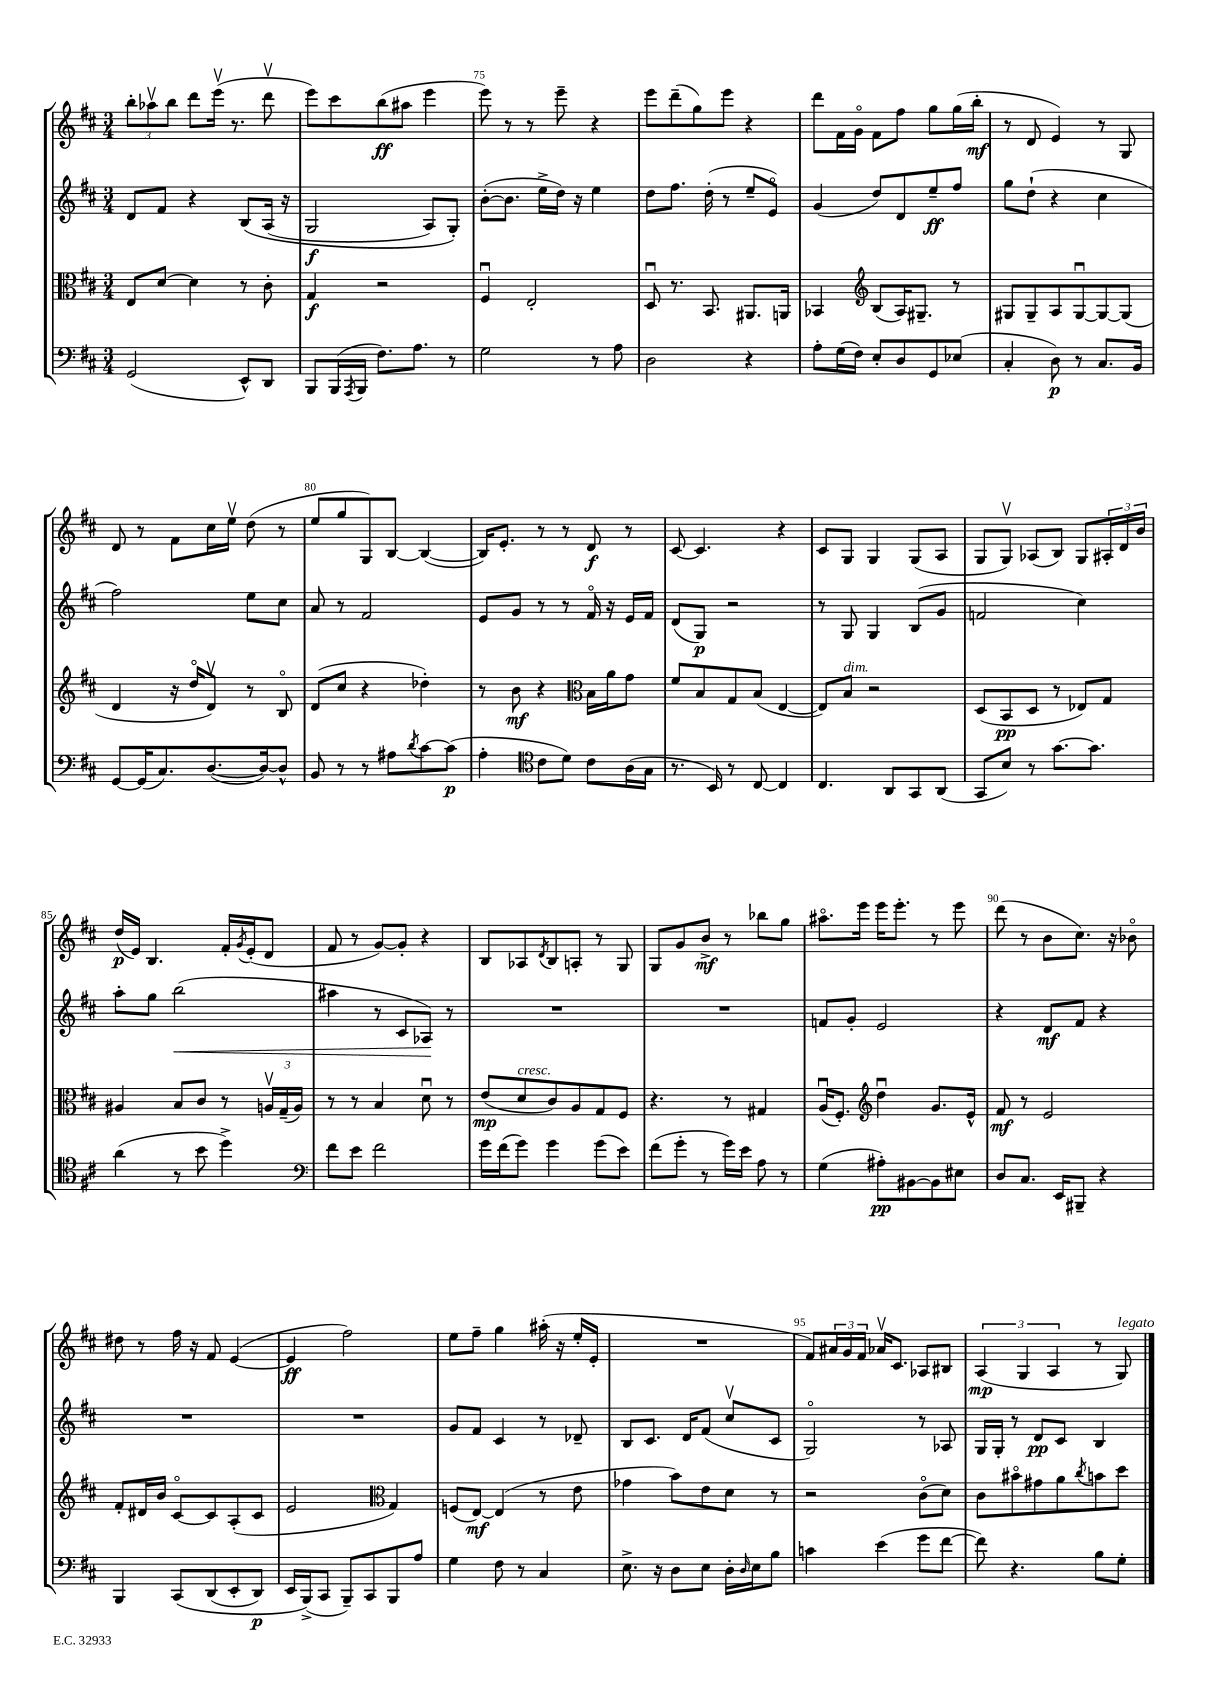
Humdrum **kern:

**kern	**kern	**kern	**kern
*staff4	*staff3	*staff2	*staff1
*clefF4	*clefC3	*clefG2	*clefG2
*k[f#c#]	*k[f#c#]	*k[f#c#]	*k[f#c#]
*M3/4	*M3/4	*M3/4	*M3/4
(2GG	8E	8d	12bb'
.	.	.	12aa-v
.	[8d	8f#	.
.	.	.	12bb
.	4d]	4r	8ddd
.	.	.	(16eeev
.	.	.	8.r
8EE^^)	8r	&(8B	.
8DD	8c#'	(16A	8dddv
.	.	16r	.
=	=	=	=
8BBB	4G	2G	8eee)
(16BBB	.	.	8ccc#
8qAAA	.	.	.
16BBB	.	.	.
8.F#)	2r	.	(8bb
.	.	.	8aa#
8.A	.	.	.
.	.	8A)	4eee
8r	.	8G'&)	.
=	=	=	=
2G	4F#u	([8b'	8eee)
.	.	8.b]	8r
.	2E'	.	8r
.	.	16ee^	.
.	.	16dd)	8eee~
.	.	16r	.
8r	.	4ee	4r
8A	.	.	.
=	=	=	=
2D	8Du	8dd	8eee
.	8.r	8.ff#	(8ddd~
.	.	.	8gg)
.	8.BB	(16dd'	.
.	.	8r	8eee
4r	8.AA#	8ee~	4r
.	.	8eo)	.
.	16AA	.	.
=	=	=	=
8A'	4BB-	(4g	8ddd
(16G	.	.	16f#
16F#)	.	.	16go
*	*clefG2	*	*
8E'	(8B	8dd)	8f#
8D	16A)	8d	8ff#
.	8.G#~	.	.
8GG	.	8ee~	8gg
(8E-	8r	8ff#	(16gg
.	.	.	16bb'
=	=	=	=
4C#'	8G#	8gg	8r
.	8G#~	(8dd`	8d
8D)	8A	4r	4e)
8r	[8G#u	.	.
8.C#	8G#_	4cc#	8r
.	(8G#]	.	8G
16BB	.	.	.
=	=	=	=
[8GG	4d	2ff#)	8d
(16GG]	.	.	8r
8.C#)	.	.	.
.	16r	.	8f#
.	16ddo	.	.
([8.D	8dv)	.	16cc#
.	.	.	16eev
.	8r	8ee	(8dd
16D_)	.	.	.
8D^^]	8Bo	8cc#	8r
=	=	=	=
8BB	(8d	8a	8ee
8r	8cc#	8r	8gg
8r	4r	2f#	8G)
8A#	.	.	[8B
8qd	.	.	.
[8c#	4dd-')	.	(4B_
(8c#]	.	.	.
=	=	=	=
4A'	8r	8e	16B])
.	.	.	8.e'
.	8b	8g	.
*clefC4	*	*	*
8c#	4r	8r	8r
8d)	.	8r	8r
*	*clefC3	*	*
8c#	16B	16f#o	8d
.	16a	16r	.
(16A	8g	16e	8r
16G	.	16f#	.
=	=	=	=
8.r	8f#	(8d	[8c#
.	8B	8G)	4.c#]
16BB)	.	.	.
8r	8G	2r	.
[8C#	(8B	.	.
4C#]	[4E	.	4r
=	=	=	=
4.C#	8E])	8r	8c#
.	8B	8G	8G
.	2r	4G	4G
8AA	.	.	.
8GG	.	(8B	(8G
(8AA	.	8g	8A
=	=	=	=
8GG	(8D	2f	8G
8B)	8BB	.	8Gv)
8r	8D	.	(8A-
[8.g	8r	.	8B)
.	8E-)	4cc#)	8G
8.g]	.	.	.
.	8G	.	24A#'
.	.	.	24d
.	.	.	24b
=	=	=	=
(4a	4A#	8aa'	(16dd
.	.	.	16e)
.	.	8gg	4.B
8r	8B	(2bb	.
8b	8c#	.	.
4dd^)	8r	.	16f#'
.	.	.	8qg
.	.	.	(16e'
.	24Av	.	8d
.	(24G~	.	.
.	24A)	.	.
=	=	=	=
*clefF4	*	*	*
8f#	8r	4aa#	8f#
8e	8r	.	8r
2f#	4B	8r	[8g)
.	.	8c#	8g']
.	8du	8A-)	4r
.	8r	8r	.
=	=	=	=
16g	(8e	2.r	8B
(16f#	.	.	.
8g)	8d	.	8A-
.	.	.	8qd
4g	8c#)	.	8B
.	8A	.	8A'
(8g	8G	.	8r
8e)	8F#	.	8G
=	=	=	=
(8f#	4.r	2.r	8G
8g'	.	.	8g
8r	.	.	8b^
16g)	8r	.	8r
16e	.	.	.
8A	4G#	.	8bb-
8r	.	.	8gg
=	=	=	=
(4G	(16Au	8f	8.aa#o
.	8.F#')	.	.
.	.	8g'	.
.	.	.	16eee
*	*clefG2	*	*
8A#')	4ddu	2e	16eee
.	.	.	8.eee'
[8BB#	.	.	.
8BB#]	8.g	.	8r
8E#	.	.	8eee
.	16e^^	.	.
=	=	=	=
8D	8f#	4r	(8ddd
8.C#	8r	.	8r
.	2e	8d	8b
16EE	.	.	.
8BBB#~	.	8f#	8.cc#)
4r	.	4r	.
.	.	.	16r
.	.	.	8b-o
=	=	=	=
4BBB	8f#'	2.r	8dd#
.	16d#	.	8r
.	16b	.	.
&(8CC#	[8c#o	.	16ff#
.	.	.	16r
(8DD	8c#]	.	8f#
8EE'	(8A'	.	([4e
8DD)	8c#	.	.
=	=	=	=
16EE	2e	2.r	4e]
(16BBB^&)	.	.	.
8CC#	.	.	.
8BBB~)	.	.	2ff#)
8CC#	.	.	.
*	*clefC3	*	*
8BBB	4G)	.	.
8A	.	.	.
=	=	=	=
4G	(8F	8g	8ee
.	[8E)	8f#	8ff#~
8F#	(4E]	4c#	4gg
8r	.	.	.
4C#	8r	8r	(16aa#'
.	.	.	16r
.	8e	8d-~	16ee'
.	.	.	16e'
=	=	=	=
8.E^	4g-	8B	2.r
.	.	8.c#	.
16r	.	.	.
8D	8b)	.	.
.	.	16d	.
8E	8e	(8f#	.
16D'	8d	8cc#v	.
16qqD	.	.	.
16E	.	.	.
8B	8r	8c#	.
=	=	=	=
4c	2r	2Go)	8f#)
.	.	.	24a#
.	.	.	24g
.	.	.	24f#
(4e	.	.	16a-v
.	.	.	8.c#
8g	(8c#o	8r	8A-
[8f#	8d)	8A-	8B#
=	=	=	=
8f#])	8c#	16G	(6A
.	.	16G'	.
4.r	8b#o	8r	.
.	.	.	6G
.	8g#	8d	.
.	.	.	6A
.	8a	8c#	.
.	8qcc#	.	.
8B	8b	4B	8r
8G'	8dd	.	8G)
==	==	==	==
*-	*-	*-	*-
